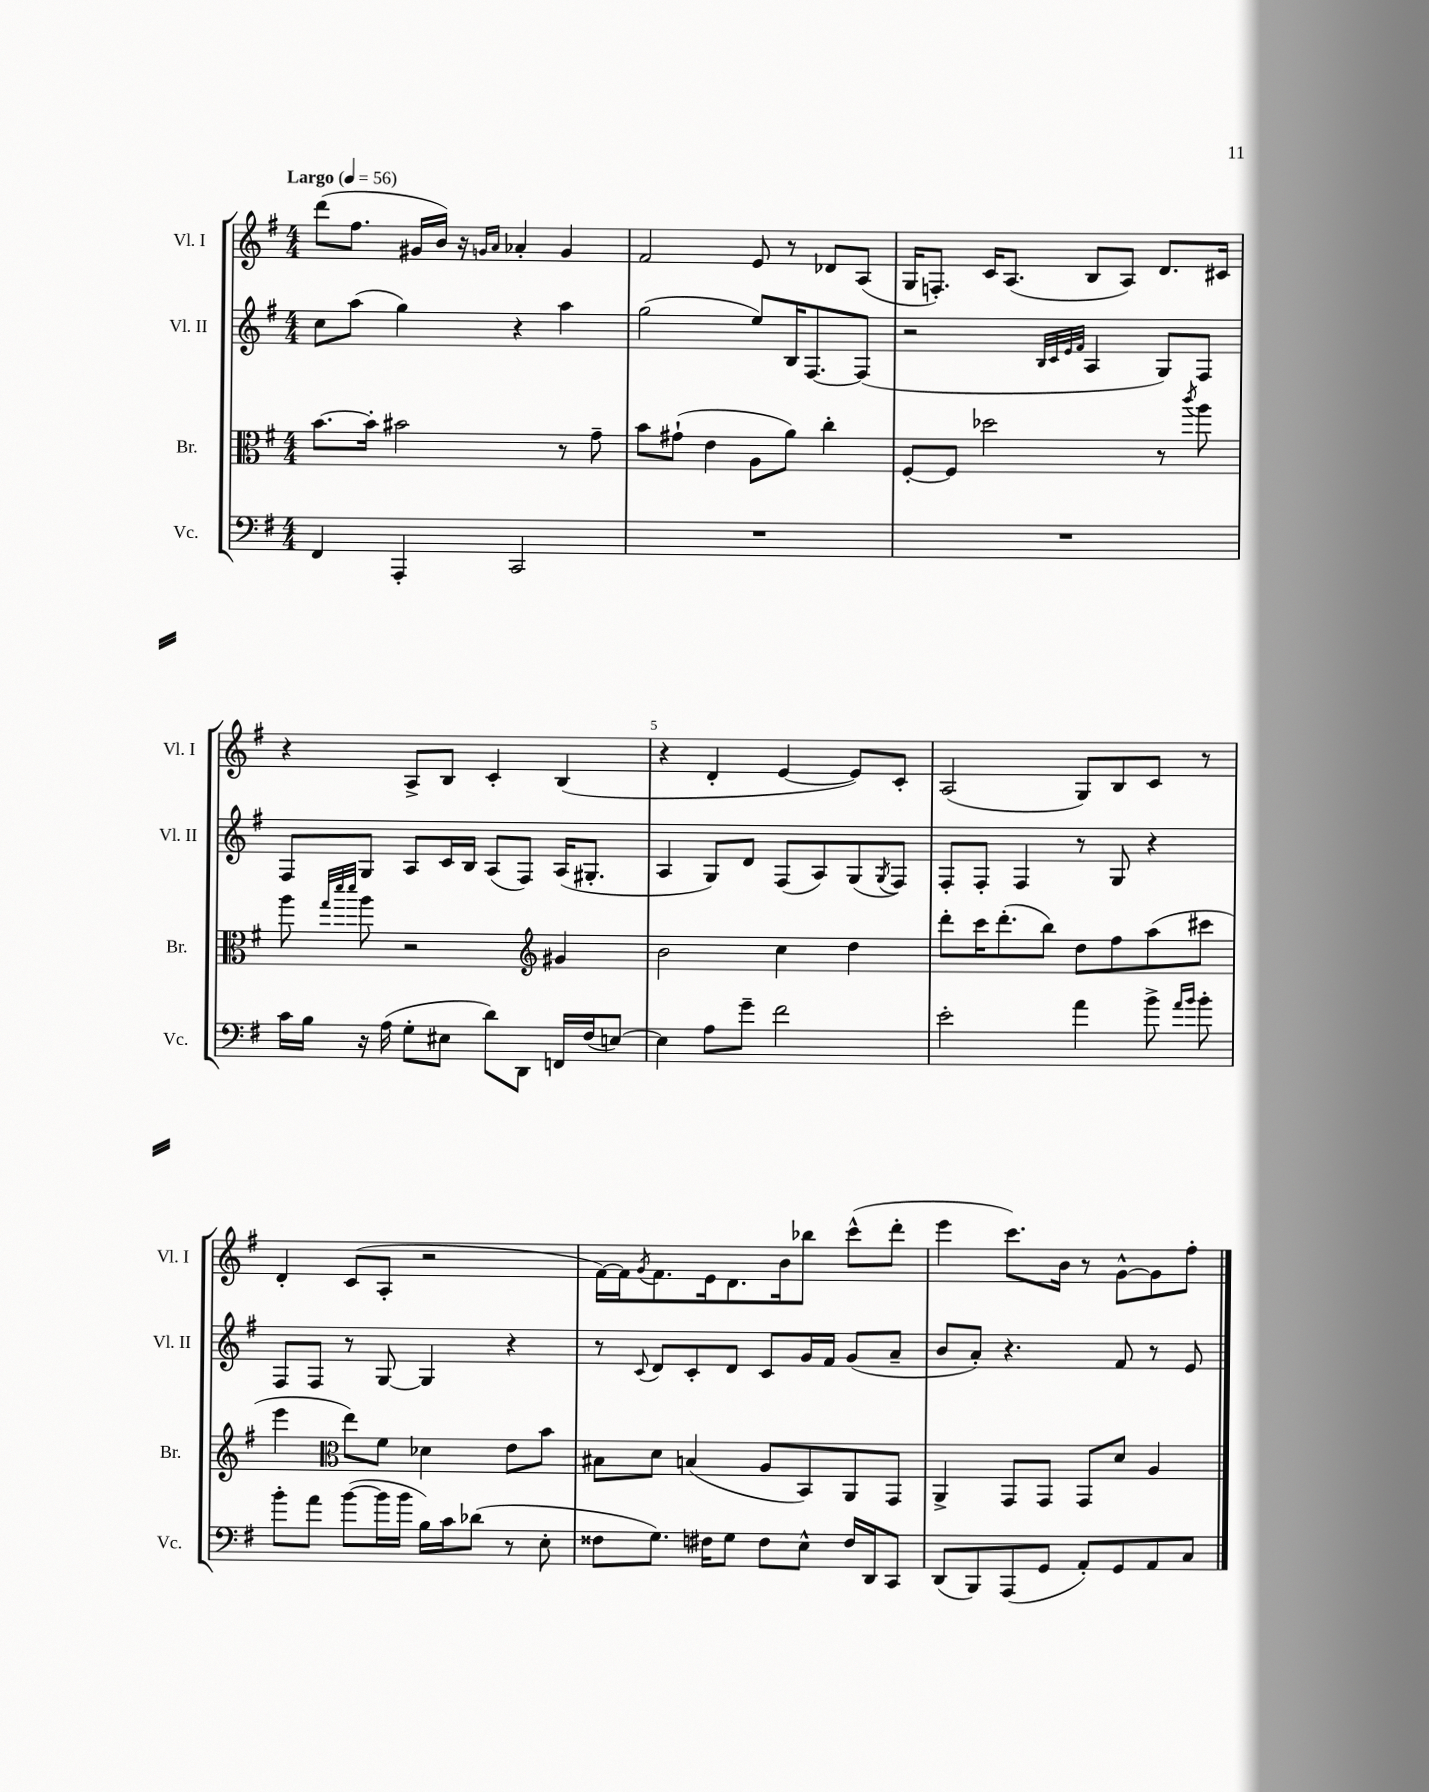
<<
\new StaffGroup <<
\new Staff = "s0" \with { instrumentName = "Vl. I" shortInstrumentName = "Vl. I" } {
    \clef treble \key g \major \numericTimeSignature \time 4/4 \tempo "Largo" 4 = 56
    d'''8( fis''8. gis'16 b'16) r16 \grace { g'16 a'16 } aes'4-. g'4 |
    fis'2 e'8 r8 des'8 a8( |
    g16 f8.-.) c'16 a8.( b8 a8) d'8. cis'16 |
    r4 a8-> b8 c'4-. b4( |
    r4 d'4-. e'4~ e'8) c'8-. |
    a2( g8) b8 c'8 r8 |
    d'4-. c'8( a8-. r2 |
    fis'16~) fis'16 \acciaccatura { g'8 } fis'8. e'16 d'8. b'16 bes''8 c'''8-^( d'''8-. |
    e'''4 c'''8.) b'16 r8 g'8~-^ g'8 fis''8-. \bar "|." |
}
\new Staff = "s1" \with { instrumentName = "Vl. II" shortInstrumentName = "Vl. II" } {
    \clef treble \key g \major \numericTimeSignature \time 4/4
    c''8 a''8( g''4) r4 a''4 |
    g''2( e''8) b16 fis8.~ fis8( |
    r2 \grace { b32 c'32 e'32 fis'32 } a4 g8) fis8 |
    fis8 g8 a8 c'16 b16 a8( fis8) a16( gis8.-. |
    a4 g8) d'8 fis8( a8) g8( \acciaccatura { g8 } fis8) |
    fis8-. fis8-. fis4 r8 g8 r4 |
    fis8 fis8 r8 g8~ g4 r4 |
    r8 \appoggiatura { c'8 } d'8 c'8-. d'8 c'8 g'16 fis'16 g'8( a'8-- |
    b'8 a'8-.) r4. fis'8 r8 e'8 \bar "|." |
}
\new Staff = "s2" \with { instrumentName = "Br." shortInstrumentName = "Br." } {
    \clef alto \key g \major \numericTimeSignature \time 4/4
    b'8.~ b'16-. bis'2 r8 g'8-- |
    b'8 gis'8-!( e'4 a8 a'8) c''4-. |
    fis8~-. fis8 des''2 r8 \acciaccatura { c'''8 } a''8 |
    a''8 \grace { g''32 d'''32 d'''32 } a''8 r2 \clef treble gis'4 |
    b'2 c''4 d''4 |
    d'''8-. c'''16 d'''8.-.( b''8) d''8 fis''8 a''8( cis'''8 |
    e'''4 \clef alto e''8) fis'8 des'4 e'8 b'8 |
    bis8 d'8 b4( a8 b,8) a,8 g,8 |
    a,4-> g,8 g,8 g,8 d'8 a4 \bar "|." |
}
\new Staff = "s3" \with { instrumentName = "Vc." shortInstrumentName = "Vc." } {
    \clef bass \key g \major \numericTimeSignature \time 4/4
    fis,4 a,,4-. c,2 |
    R1 |
    R1 |
    c'16 b16 r16 a16( g8-. eis8 d'8) d,8 f,16 fis16( e8~) |
    e4 a8 g'8-- fis'2 |
    e'2-. a'4 b'8-> \grace { a'16 b'16 } b'8-. |
    b'8-. a'8 b'8~( b'16 b'16 b16) c'16 des'8( r8 e8-. |
    fisis8 g8.) fis16 g8 fis8 e8-^ fis16 d,16 c,8 |
    d,8( b,,8) a,,8( g,8 a,8-.) g,8 a,8 c8 \bar "|." |
}
>>
>>
\layout { \context { \Score \override BarNumber.break-visibility = ##(#f #t #t) barNumberVisibility = #(every-nth-bar-number-visible 5) } }
